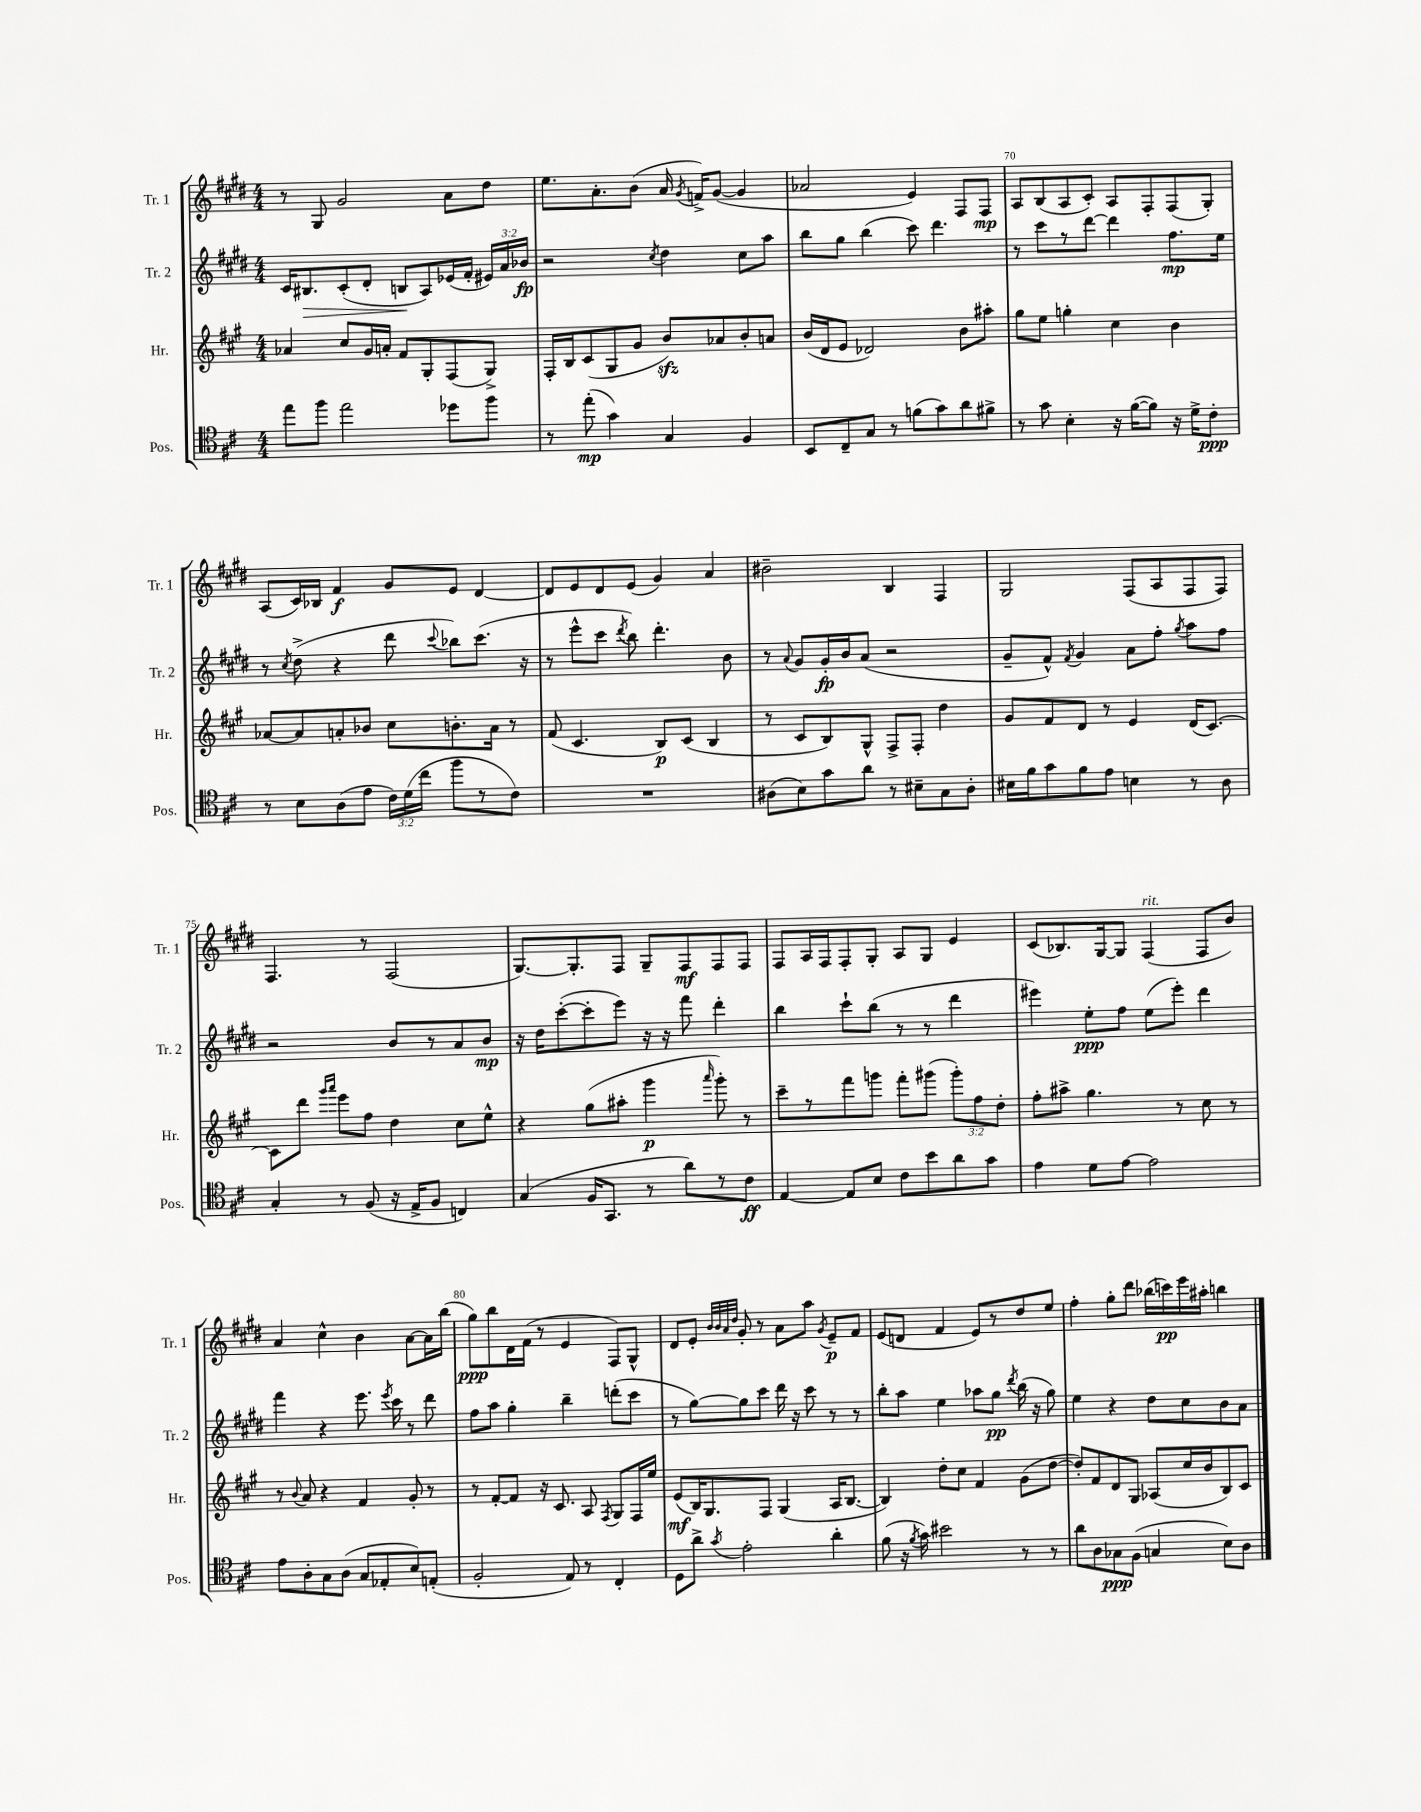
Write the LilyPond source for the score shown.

<<
\new StaffGroup <<
\new Staff = "s0" \with { instrumentName = "Tr. 1" shortInstrumentName = "Tr. 1" } {
    \clef treble \key e \major \numericTimeSignature \time 4/4
    \autoBeamOff r8 gis8 gis'2 a'8[ dis''8] |
    e''8.[ a'8.-. b'8]( a'16 \acciaccatura { gis'8 } f'16[->) gis'8]~( gis'4 |
    aes'2 e'4) fis8[ fis8]\mp |
    a8[ b8( a8 cis'8]-.) a8[ fis8-. fis8( gis8]-.) |
    a8[( cis'16) bes16] fis'4\f gis'8[ e'8] dis'4~ |
    dis'8[ e'8 dis'8 e'8]( gis'4) a'4 |
    bis'2-- b4 fis4 |
    gis2 fis8[( a8 fis8 fis8]) |
    fis4. r8 fis2( |
    gis8.[~) gis8.-. fis8] gis8[-- fis8\mf fis8 fis8] |
    fis8[ a16 fis16 fis8-. gis8]-. a8[ gis8] e'4 |
    cis'8[( bes8.) gis16~ gis8] fis4^\markup { \italic "rit." }( fis8[ b'8]) |
    a'4 cis''4-^ b'4 a'8[~ a'16 b''16]( |
    gis''8[\ppp) b''8 dis'16 fis'16]( r8 e'4 fis8[) gis8]-^ |
    dis'8[ e'8]-. \grace { b'32[ b'32 a'32 dis''32] } gis'8-. r8 a'8[ a''8] \acciaccatura { gis'8 } e'8[--\p fis'8] |
    e'8[( d'8] fis'4 e'8[) r8 dis''8 e''8] |
    fis''4-. gis''8[-. dis'''8] bes''16[( c'''16\pp) e'''16 ais''16]-. b''4 \bar "|." |
}
\new Staff = "s1" \with { instrumentName = "Tr. 2" shortInstrumentName = "Tr. 2" } {
    \clef treble \key e \major \numericTimeSignature \time 4/4 \override Staff.TupletNumber.text = #tuplet-number::calc-fraction-text
    \autoBeamOff cis'16[ bis8.\> cis'8-.( dis'8]-. b8[\! a8) ees'16( fis'16]-. \tuplet 3/2 { eis'16[) a'16 bes'16]\fp } |
    r2 \acciaccatura { cis''8 } dis''4 cis''8[ a''8] |
    b''8[ gis''8] b''4( cis'''8) dis'''4. |
    r8 cis'''8[ r8 dis'''8]~ dis'''4 fis''8.[\mp e''16] |
    r8 \acciaccatura { cis''8 } dis''8->( r4 dis'''8 \appoggiatura { cis'''8 } bes''8[) cis'''8.]( r16 |
    r8 e'''8[-^ cis'''8] \acciaccatura { dis'''8 } b''8) dis'''4.-. b'8 |
    r8 \appoggiatura { a'8 } gis'8[ gis'16-.\fp b'16 a'8]( r2 |
    gis'8[-- fis'8]-^) \acciaccatura { fis'8 } gis'4 a'8[ fis''8]-. \acciaccatura { gis''8 } a''8[ fis''8] |
    r2 b'8[ r8 a'8 b'8]\mp |
    r16 dis''16[ cis'''8~-.( cis'''8-. e'''8]) r16 r16 fis'''8 dis'''4-. |
    b''4 cis'''8[-! b''8]( r8 r8 dis'''4 |
    eis'''4) e''8[-.\ppp fis''8] e''8[( eis'''8]-.) dis'''4 |
    fis'''4 r4 e'''8. \acciaccatura { e'''8 } cis'''16 r8 dis'''8 |
    fis''8[ a''8] gis''4-. b''4-- d'''8[-.( cis'''8] |
    r8 gis''8[~) gis''8 cis'''8] dis'''16 r16 cis'''8 r8 r8 |
    b''8[-. a''8] e''4 aes''8[ gis''8]\pp \acciaccatura { dis'''8 } b''16( r16 gis''8) |
    e''4 r4 dis''8[ cis''8 b'8 a'8] \bar "|." |
}
\new Staff = "s2" \with { instrumentName = "Hr." shortInstrumentName = "Hr." } {
    \clef treble \key a \major \numericTimeSignature \time 4/4 \override Staff.TupletNumber.text = #tuplet-number::calc-fraction-text
    \autoBeamOff aes'4 cis''8[ gis'16 a'16]-. fis'8[ gis8-. fis8( gis8]->) |
    fis16[-. b16 cis'8( gis8 gis'8] b'8[\sfz) aes'8 b'8-. a'8] |
    b'16[( d'16 e'8] des'2) b'8[ ais''8]-. |
    gis''8[ e''8] g''4-. cis''4 b'4 |
    aes'8[~ aes'8 a'8-. bes'8] cis''8[ b'8.-. a'16] r8 |
    fis'8( cis'4. b8[\p) cis'8]( b4 |
    r8 cis'8[ b8) gis8]-^ fis8[-> fis8]-. d''4 |
    gis'8[ fis'8 d'8] r8 e'4 d'16[( cis'8.]~) |
    cis'8[ d'''8] \grace { gis'''16[ a'''16] } e'''8[ fis''8] d''4 cis''8[ e''8]-^ |
    r4 gis''8[( ais''8]-. gis'''4\p \grace { a'''16 } gis'''8-.) r8 |
    cis'''8[-- r8 fis'''8 g'''8] fis'''8[-. gis'''8]( \tuplet 3/2 { gis'''8[-.) fis''8 d''8]-. } |
    fis''8[-. ais''8]-> gis''4. r8 cis''8 r8 |
    r8 \appoggiatura { b'8 } a'8 r4 fis'4 gis'8-. r8 |
    r8 fis'8[~-. fis'8] r16 cis'8. a8 \acciaccatura { fis8 } gis8[ fis16 e''16] |
    e'8[\mf( b16) gis8. fis8] gis4( a16[ b8.]~ |
    b4) d''8[-. cis''8] fis'4 gis'8[( d''8]~ |
    d''8[-.) fis'8 d'8 gis8] aes8[( cis''16 b'16 b8) cis'8] \bar "|." |
}
\new Staff = "s3" \with { instrumentName = "Pos." shortInstrumentName = "Pos." } {
    \clef tenor \key d \major \numericTimeSignature \time 4/4 \override Staff.TupletNumber.text = #tuplet-number::calc-fraction-text
    \autoBeamOff e''8[ fis''8] e''2 des''8[ fis''8] |
    r8 e''8-.\mp( g'4) g4 fis4 |
    b,8[ cis8-- g8] r8 f'8[( g'8) a'8 fis'8]-> |
    r8 g'8 b4-. r16 fis'16[~( fis'8]) r16 d'16[-> cis'8]-.\ppp |
    r8 b8[ a8( e'8] \tuplet 3/2 { cis'16[) d'16( cis''16] } fis''8[ r8 cis'8]) |
    R1 |
    ais8[( b8) g'8 a'8] r8 bis8[-- g8 ais8]-. |
    bis16[ fis'16 g'8 fis'8 e'8] b4 r8 a8 |
    g4-. r8 fis8( r16 e16[-> fis8] c4) |
    g4( fis16[ g,8.] r8 a'8[) r8 cis'8]\ff |
    e4~ e8[ b8] cis'8[ b'8 a'8 g'8] |
    e'4 d'8[ e'8]~ e'2 |
    e'8[ a8-. g8 a8]( g8[ ees8-. b8) e8]-.( |
    fis2-. e8) r8 cis4-. |
    d8[ a'8]-> \acciaccatura { g'8 } e'2-. a'4-. |
    fis'8( r16 \acciaccatura { fis'8 } g'16) bis'2 r8 r8 |
    a'8[ a8 ges8\ppp fis8]( g4 b8[) a8] \bar "|." |
}
>>
>>
\layout { \context { \Score currentBarNumber = #67 \override BarNumber.break-visibility = ##(#f #t #t) barNumberVisibility = #(every-nth-bar-number-visible 5) } }
